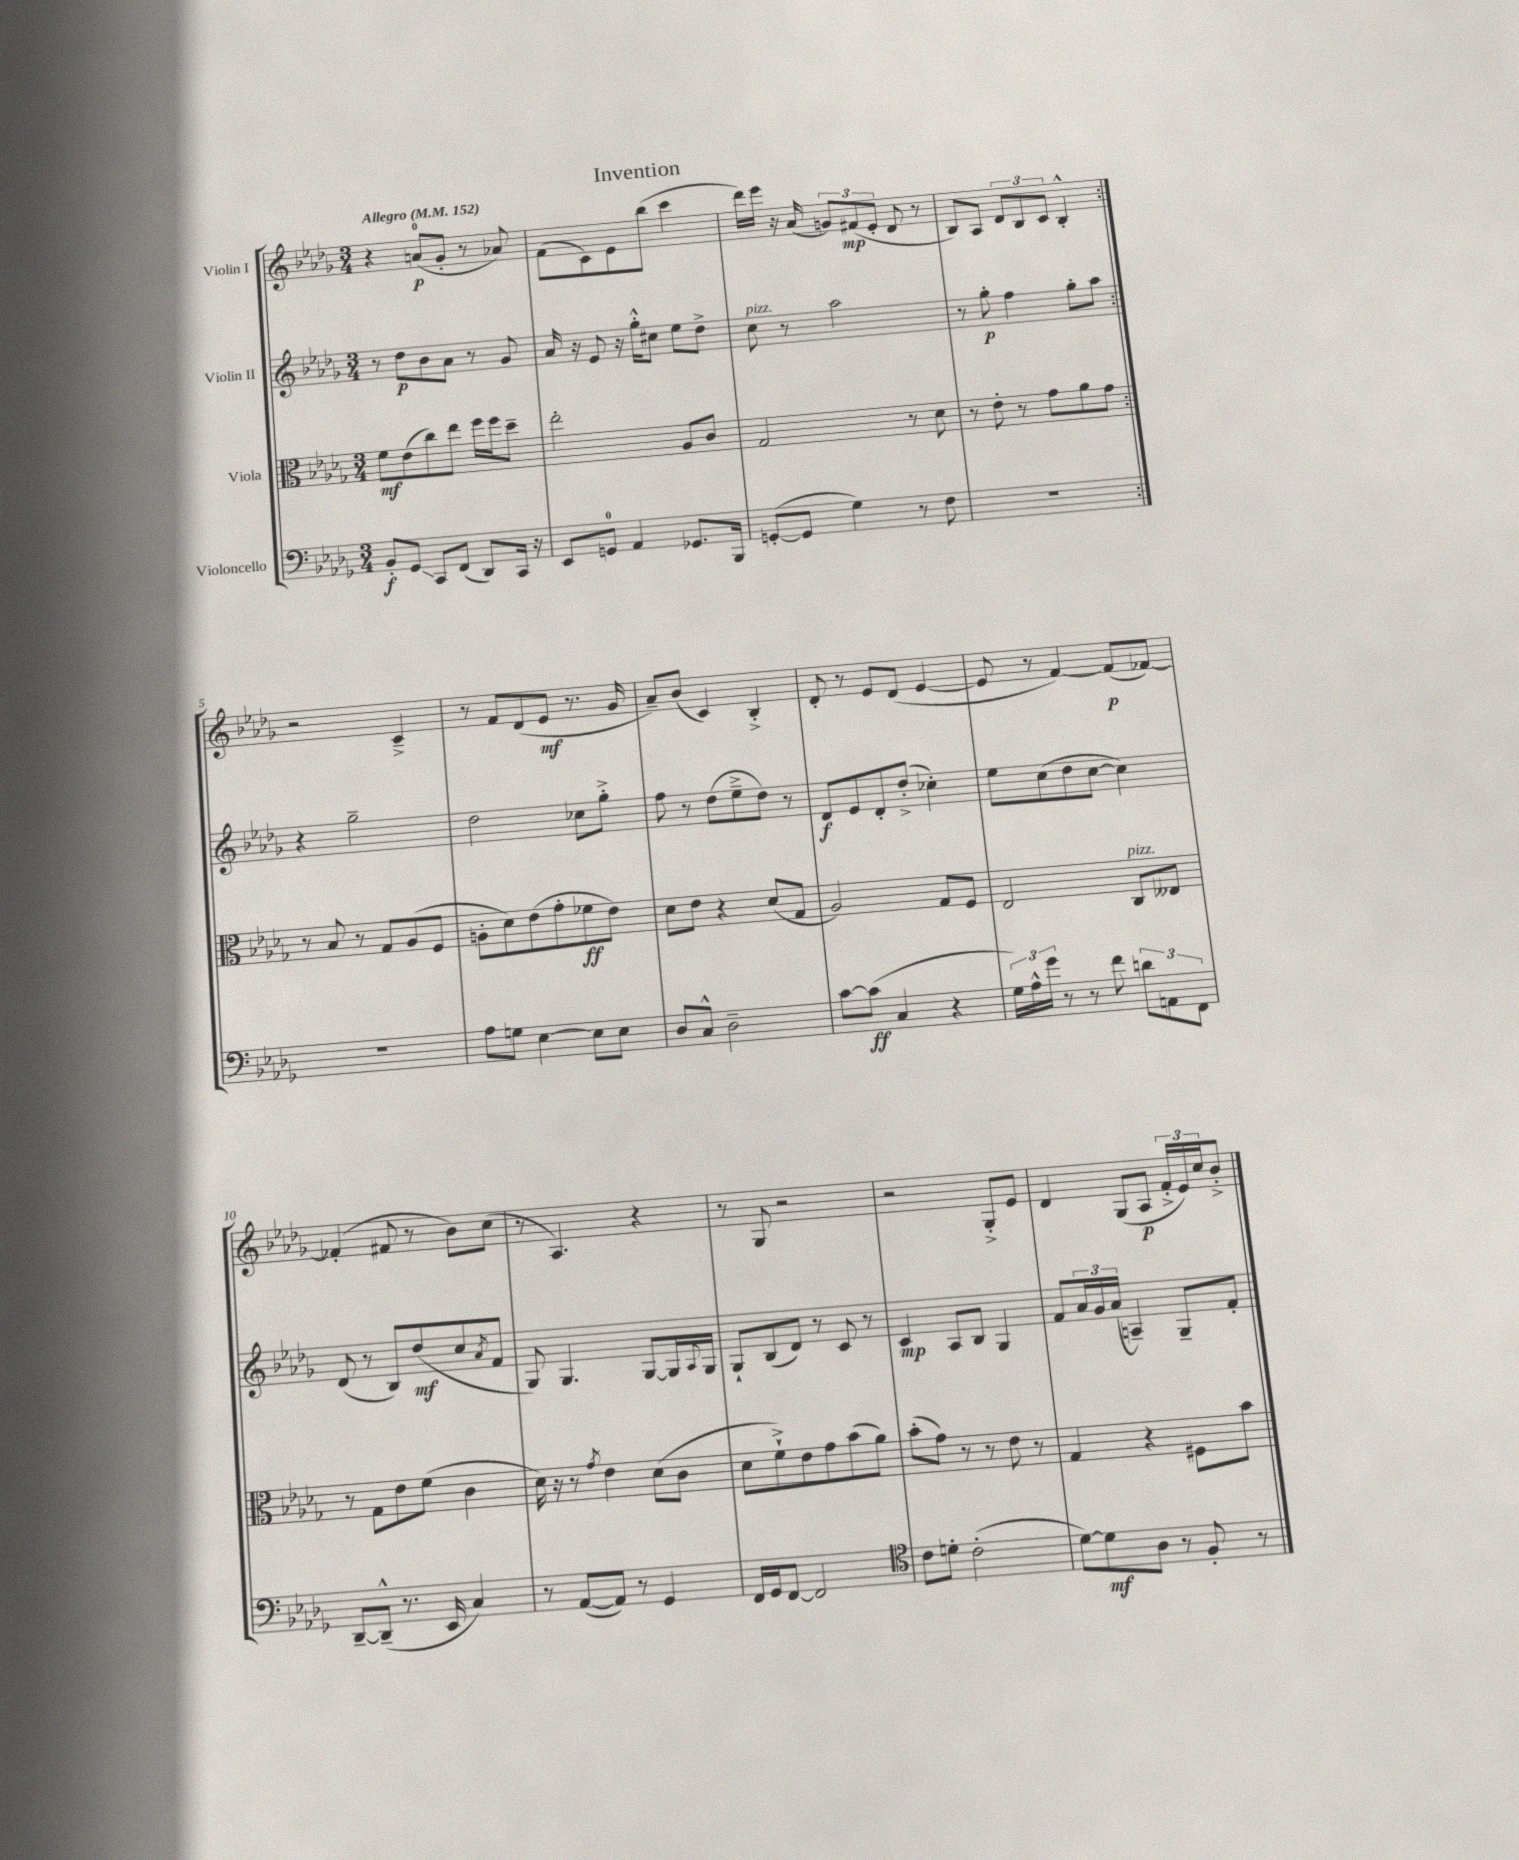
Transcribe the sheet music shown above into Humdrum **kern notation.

**kern	**kern	**kern	**kern
*staff4	*staff3	*staff2	*staff1
*clefF4	*clefC3	*clefG2	*clefG2
*k[b-e-a-d-g-]	*k[b-e-a-d-g-]	*k[b-e-a-d-g-]	*k[b-e-a-d-g-]
*M3/4	*M3/4	*M3/4	*M3/4
*MM152	*MM152	*MM152	*MM152
8BB-'/L	8f\L	8r	4r
8GG-/J	(8e-\	8dd-\L	.
8CC/L	8cc\)	8b-\	(8a/L
(8FF/J	8ee-\J	8a-\J	8g-'/J
8DD-/L)	16ff\LL	8r	8r
.	16ff\J	.	.
16CC/Jk	8dd-~\J	8g-/	8a-/)
16r	.	.	.
=	=	=	=
8EE-/L	2ee-'\	16a-/	(8f\L
.	.	16r	.
8GG/J	.	8e-/	8c\)
4AA-/	.	16r	8e-\
.	.	16gg-'^^\LK	.
.	.	8cc#\J	(8bb-\J
8.GG-/L	8A-/L	8ee-\L	4ccc\
.	8c/J	8dd-^\J	.
16BBB-/Jk	.	.	.
=	=	=	=
([8GG'/L	2G-/	8cc\	16ddd-\LL)
.	.	.	16eee-\JJ
8GG/]J	.	8r	16r
.	.	.	(16a-/
4G-\)	.	2aa-\	12g/L)
.	.	.	(12f#/
.	.	.	12e-'/J
8r	8r	.	8d-/
8F\	8d-\	.	8r
=	=	=	=
2.r	8r	8r	8B-/L)
.	8e-'\	8gg-'\	8A-/J
.	8r	4ff\	12d-/L
.	.	.	12B-/
.	8g-\L	.	.
.	.	.	12c/J
.	8a-\	8gg-'\L	4B-'^^/
.	8g-\J	8aa-\J	.
=:|!	=:|!	=:|!	=:|!
2.r	8r	4r	2r
.	8B-/	.	.
.	8r	2gg-~\	.
.	8G-/L	.	.
.	(8A-/	.	4c~^/
.	8F/J	.	.
=	=	=	=
8A-\L	8A'\L	2dd-\	8r
8G\J	8d-\)	.	8f/L
[4E-\	(8e-\	.	(8d-/
.	8g-'\	.	8e-/J
8E-\]L	8f-\	8cc-\L	8.r
8E-\J	8e-\J)	8gg-'^\J	.
.	.	.	16g-/
=	=	=	=
8D-/L	8d-\L	8ff\	8a-~/L)
8C^^/J	8e-\J	8r	(8b-/J
2D-~\	4r	(8dd-\L	4c/)
.	.	8ee-~^\	.
.	(8d-/L	8dd-\J)	4B-'^/
.	8G-/J	8r	.
=	=	=	=
[8c\L	2A-/)	8d-/L	8d-'/
(8c\]J	.	8e-/	8r
4C/	.	8d-'/	8e-/L
.	.	(8dd-'^/J	(8d-/J
4r	8G-/L	4cc-'\)	[4e-/
.	8F/J	.	.
=	=	=	=
24G-\LL)	2E-/	8ee-\L	8e-/]
24A-^^\	.	.	.
24g-\JJ	.	.	.
8r	.	(8cc\	8r
8r	.	8dd-\	[4f/)
8f\	.	[8cc\J	.
12d\L	8C/L	4cc\])	(8f/]L
12AA\	.	.	.
.	8E--/J	.	[8f-/J)
12FF\J	.	.	.
=	=	=	=
[8DD-~/L	8r	(8d-/	(4f-'/]
(8DD-~^^/]J	8G-\L	8r	.
8.r	8e-\	8B-/L)	8f#/
.	(8f\J	(8dd-/	8r
16EE-/	.	.	.
4C/)	4c\	8cc/	8b-\L)
.	.	8qa-/	.
.	.	8f/J	(8cc\J
=	=	=	=
8r	16d-\)	8G-/)	8r
.	16r	.	.
([8AA-/L	8r	4.G-/	4.A-/)
.	8qg-/	.	.
8AA-/]J)	4e-\	.	.
8r	.	.	.
4GG-/	(8d-\L	[8G-/L	4r
.	8c\J	16G-/]L	.
.	.	8qqA-/	.
.	.	16G-/JJ	.
=	=	=	=
16FF/LL	8d-\L	8G-`/L	8r
16GG-/J	.	.	.
[8FF/J	8f`^\)	(8B-/	8G-/
2FF/]	8e-\	8d-/J)	2r
.	8g-\	8r	.
.	(8b-\	8c/	.
.	8a-\J)	8r	.
=	=	=	=
*clefC4	*	*	*
8c\L	(8b-'\L	4c/	2r
8d'\J	8g-\J)	.	.
(2c'\	8r	8A-/L	.
.	8r	8B-/J	.
.	8e-\	4G-/	8G-'^/L
.	8r	.	8e-/J
=	=	=	=
[8d-\L)	4G-/	8f/L	4d-/
8d-\]	.	24a-/L	.
.	.	24g-/	.
.	.	(24a-/JJ	.
8A-\J	4r	4A~/)	(8G-/L
8r	.	.	8A-/J
8F'/	8F#\L	8G-~/L	24f'^/LL
.	.	.	24e-/)
.	.	.	24cc/J
8r	8b-\J	8f'/J	8b-'^/J
==	==	==	==
*-	*-	*-	*-
